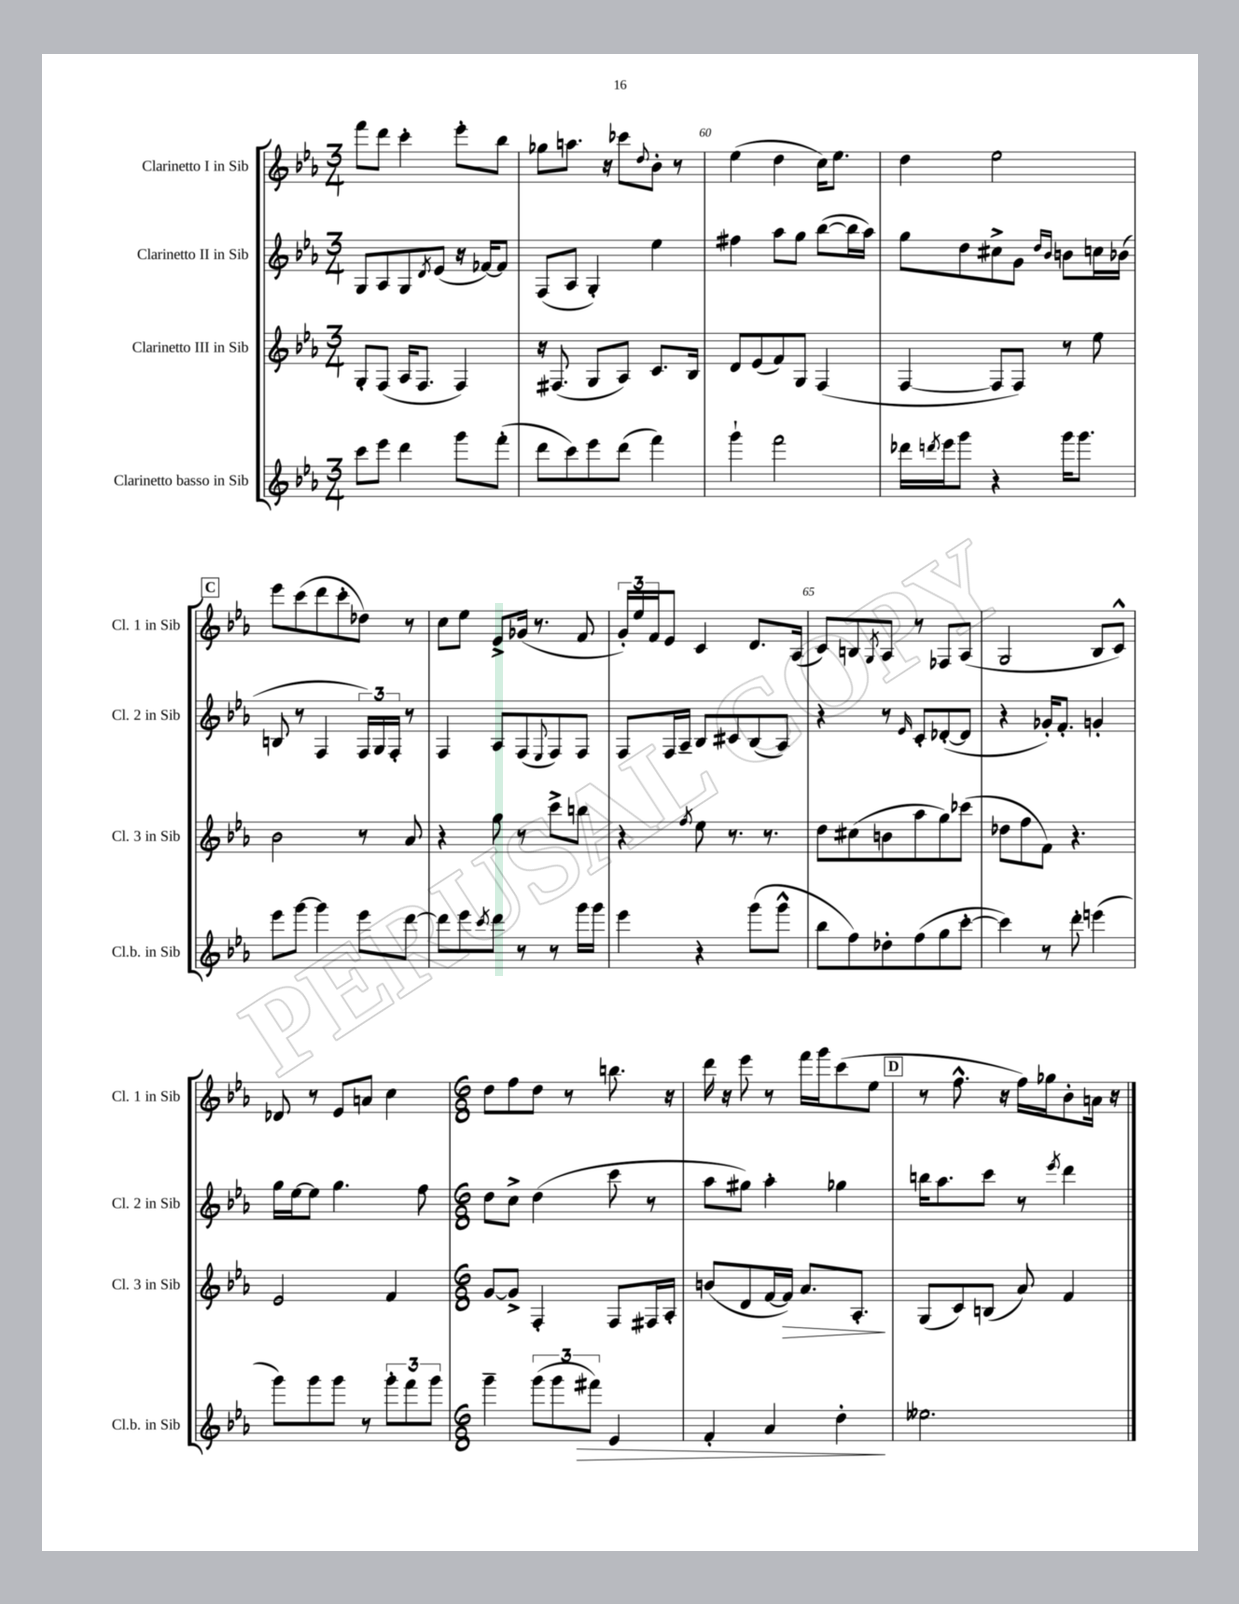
<<
\new StaffGroup <<
\new Staff = "s0" \with { instrumentName = "Clarinetto I in Sib" shortInstrumentName = "Cl. 1 in Sib" } {
    \clef treble \key ees \major \numericTimeSignature \time 3/4
    f'''8 d'''8 c'''4-. ees'''8-. bes''8 |
    ges''8 a''8. r16 ces'''8 \appoggiatura { d''8 } bes'8-. r8 |
    ees''4( d''4 c''16) ees''8. |
    d''4 ees''2 |
    \mark \markup { \box "C" } ees'''8 c'''8( d'''8 c'''8-. des''8) r8 |
    c''8 ees''8 ees'8-> ges'16( r8. f'8 |
    \tuplet 3/2 { g'16-.) ees''16 f'16 } ees'8 c'4 d'8. aes16( |
    c'8) b8 \acciaccatura { g8 } aes8 r8 fes8 aes8( |
    g2 bes8 c'8-^) |
    des'8 r8 ees'8 a'8 c''4 |
    \numericTimeSignature \time 6/8 d''8 f''8 d''8 r8 b''8. r16 |
    d'''16 r16 ees'''8 r8 f'''16 g'''16 c'''8( ees''8 |
    \mark \markup { \box "D" } r8 f''8.-^ r16 f''16) ges''16 bes'8-. a'16 r16 \bar "|." |
}
\new Staff = "s1" \with { instrumentName = "Clarinetto II in Sib" shortInstrumentName = "Cl. 2 in Sib" } {
    \clef treble \key ees \major \numericTimeSignature \time 3/4
    g8 aes8 g8 \acciaccatura { d'8 } ees'8( r16 fes'16~) fes'8 |
    f8( aes8 g4-.) ees''4 |
    fis''4 aes''8 g''8 bes''8~( bes''16 aes''16) |
    g''8 d''8 cis''8-> g'8 \grace { d''16 bes'16 } b'8 c''16 bes'16( |
    \mark \markup { \box "C" } b8 r8 f4 \tuplet 3/2 { f16) g16 f16-. } r8 |
    f4 aes8 f8( \appoggiatura { ees8 } f8) f8 |
    f8 f16 aes16-- bes8 cis'8 bes8( aes8) |
    r4 r8 \grace { ees'16 } c'8-. des'8~-.( des'8 |
    r4 ges'16-.) f'8.-. g'4-. |
    g''16 ees''16~ ees''8 g''4. f''8 |
    \numericTimeSignature \time 6/8 d''8 c''8-> d''4( c'''8 r8 |
    aes''8 gis''8) aes''4-. ges''4 |
    \mark \markup { \box "D" } b''16 aes''8. c'''8 r8 \acciaccatura { ees'''8 } d'''4 \bar "|." |
}
\new Staff = "s2" \with { instrumentName = "Clarinetto III in Sib" shortInstrumentName = "Cl. 3 in Sib" } {
    \clef treble \key ees \major \numericTimeSignature \time 3/4
    g8-. f8( aes16 f8. f4) |
    r16 fis8.( g8 aes8) c'8. bes16 |
    d'8 ees'8( f'8) g8 f4( |
    f4~ f8 f8) r8 ees''8 |
    \mark \markup { \box "C" } bes'2 r8 aes'8 |
    r4 g''8 r8 c'''8-> b''8 |
    r4 \acciaccatura { f''8 } ees''8 r8. r8. |
    d''8 cis''8( b'8 aes''8 g''8) ces'''8( |
    des''8 f''8 f'8) r4. |
    ees'2 f'4 |
    \numericTimeSignature \time 6/8 g'8~ g'8-> f4-. f8 fis16 aes16-. |
    b'8( d'8 f'16~ f'16\>) aes'8. aes8.-.\! |
    \mark \markup { \box "D" } g8( c'8) b8( aes'8) f'4 \bar "|." |
}
\new Staff = "s3" \with { instrumentName = "Clarinetto basso in Sib" shortInstrumentName = "Cl.b. in Sib" } {
    \clef treble \key ees \major \numericTimeSignature \time 3/4
    c'''8 ees'''8 d'''4 g'''8 f'''8-.( |
    d'''8 c'''8) ees'''8 d'''8( f'''4) |
    g'''4-! f'''2 |
    des'''16 \acciaccatura { d'''8 } ees'''16 g'''8 r4 g'''16 g'''8. |
    \mark \markup { \box "C" } ees'''8 g'''8~ g'''4 ees'''8 d'''8~ |
    d'''8 ees'''8 \acciaccatura { c'''8 } d'''8 r8 r8 g'''16 g'''16 |
    ees'''4 r4 g'''8( g'''8-^ |
    bes''8 f''8) des''8-. f''8( g''8 c'''8~-. |
    c'''4) r8 d'''8-. e'''4( |
    g'''8) g'''8 g'''8 r8 \tuplet 3/2 { g'''8-. f'''8 g'''8 } |
    \numericTimeSignature \time 6/8 g'''4-- \tuplet 3/2 { g'''8( g'''8 fis'''8\>) } ees'4 |
    f'4-. aes'4 d''4-.\! |
    \mark \markup { \box "D" } eeses''2. \bar "|." |
}
>>
>>
\layout { \context { \Score currentBarNumber = #58 \override BarNumber.break-visibility = ##(#f #t #t) barNumberVisibility = #(every-nth-bar-number-visible 5) } }
